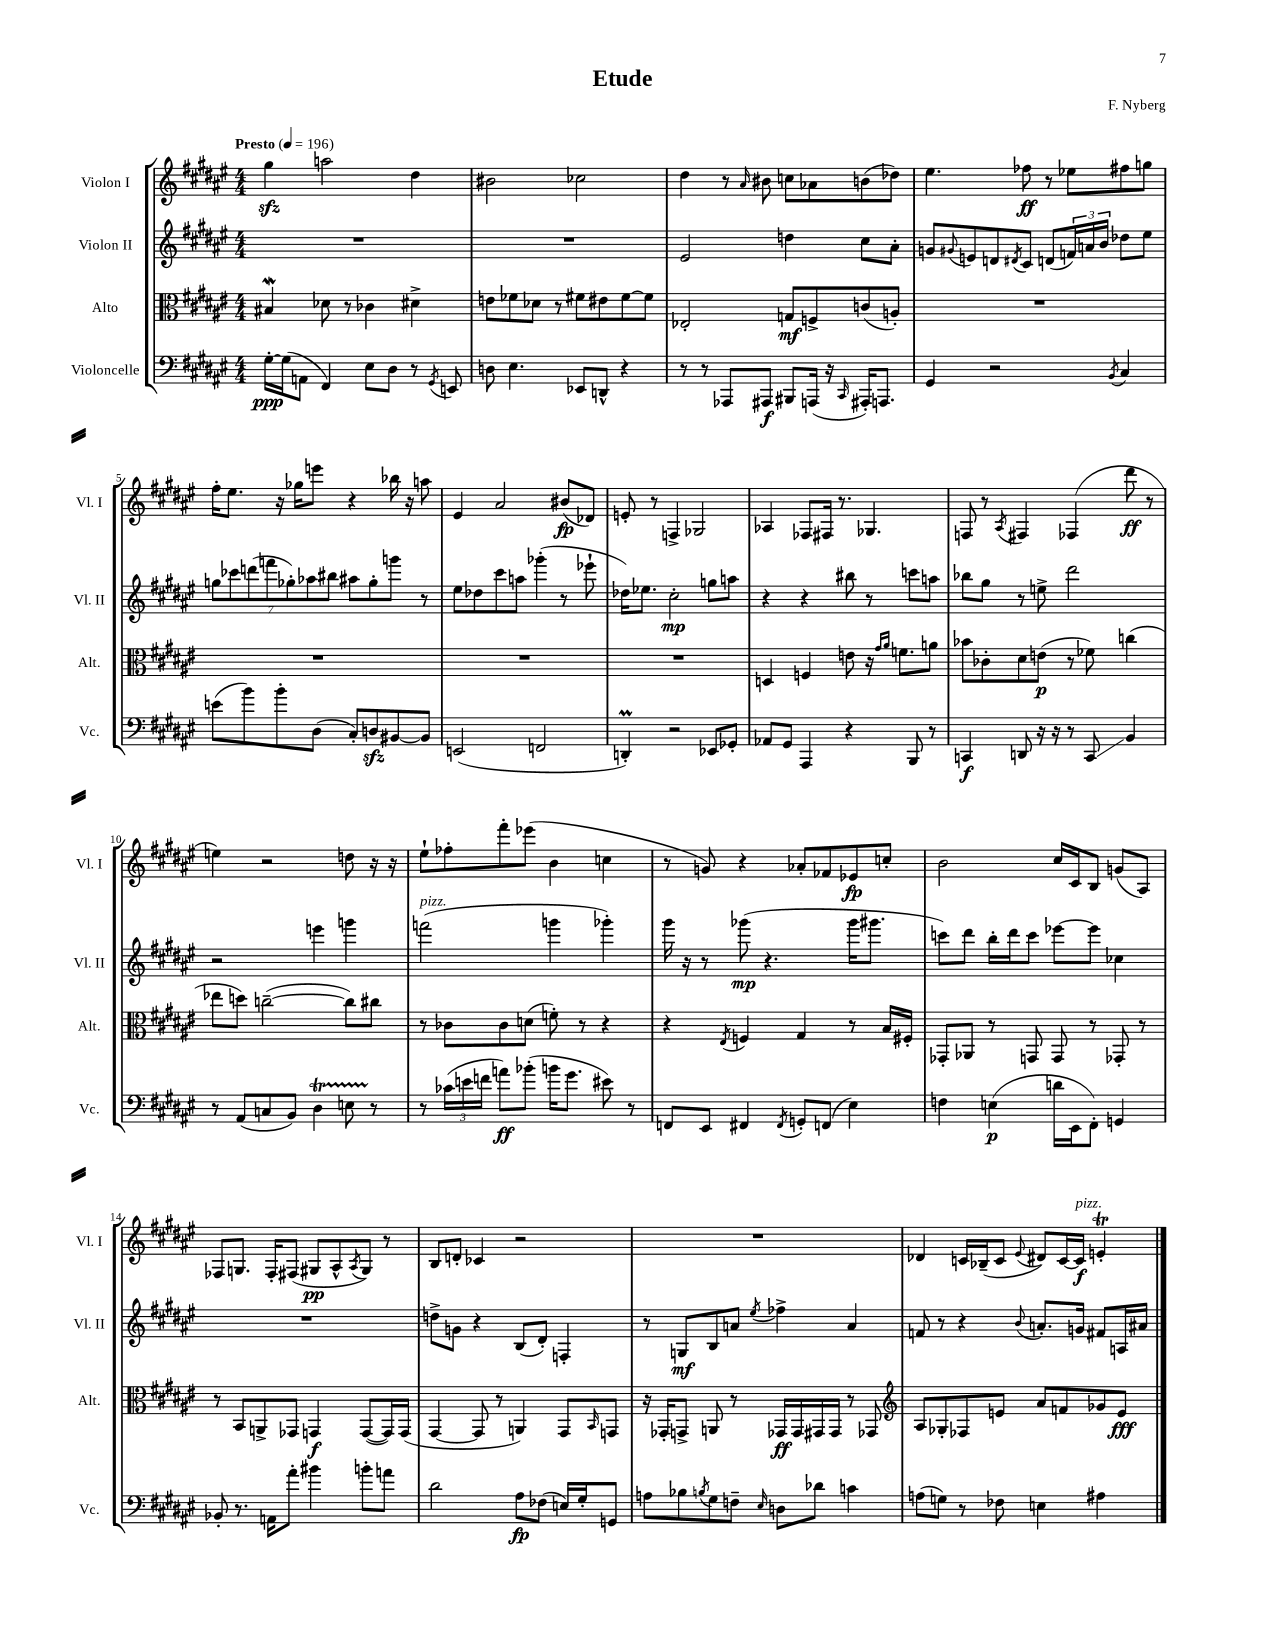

**kern	**kern	**kern	**kern
*staff4	*staff3	*staff2	*staff1
*clefF4	*clefC3	*clefG2	*clefG2
*k[f#c#g#d#a#e#]	*k[f#c#g#d#a#e#]	*k[f#c#g#d#a#e#]	*k[f#c#g#d#a#e#]
*M4/4	*M4/4	*M4/4	*M4/4
*MM196	*MM196	*MM196	*MM196
[16G#'	4B#	1r	4gg#
(16G#]	.	.	.
8AA	.	.	.
4FF#)	8d-	.	2aa
.	8r	.	.
8E#	4c-	.	.
8D#	.	.	.
8r	4d#^	.	4dd#
8qGG#	.	.	.
8EE	.	.	.
=	=	=	=
8D	8e	1r	2b#
4.E#	8f-	.	.
.	8d-	.	.
.	8r	.	.
8EE-	8f#	.	2cc-
8DD^^	8e#	.	.
4r	[8f#	.	.
.	8f#]	.	.
=	=	=	=
8r	2E-'	2e#	4dd#
8r	.	.	.
8AAA-	.	.	8r
.	.	.	16qqa#
8AAA#	.	.	8b#
8BBB#	8G	4dd	8cc
(16AAA	8F^	.	8a-
16r	.	.	.
16qqCC#	.	.	.
16AAA#')	(8c	8cc#	(8b
8.AAA	.	.	.
.	8A')	8a#'	8dd-)
=	=	=	=
4GG#	1r	8g	4.ee#
.	.	8qqg#	.
.	.	8e	.
2r	.	8d	.
.	.	8qd#	.
.	.	8c#	8ff-
.	.	(8d	8r
.	.	24f)	8ee-
.	.	24a	.
.	.	24b	.
8qBB	.	.	.
4C#	.	8dd-	8ff#
.	.	8ee#	8gg
=	=	=	=
(8e	1r	14gg	16ff#'
.	.	.	8.ee#
.	.	14ccc-	.
8b)	.	.	.
.	.	(14ddd	.
.	.	14fff	.
8b'	.	.	16r
.	.	14gg-')	.
.	.	.	16gg-
.	.	14aa-	.
(8D#	.	.	8eee
.	.	14bb#	.
8C#')	.	8aa#	4r
8D	.	8gg-'	.
[8BB#	.	8ggg	16bb-
.	.	.	16r
8BB#]	.	8r	8aa
=	=	=	=
(2EE	1r	8ee#	4e#
.	.	8dd-	.
.	.	8ccc#	2a#
.	.	8aa	.
2FF	.	(4ggg-'	.
.	.	8r	(8b#
.	.	8eee-`	8d-)
=	=	=	=
4DD')	1r	16dd-)	8e'
.	.	8.ee-	.
.	.	.	8r
2r	.	2cc#'	4F^
.	.	.	2G-
8EE-	.	8gg	.
8GG-'	.	8aa	.
=	=	=	=
8AA-	4D	4r	4A-
8GG#	.	.	.
4AAA#	4F	4r	8F-
.	.	.	16F#
.	.	.	8.r
4r	8e	8bb#	.
.	16r	8r	4.G-
.	16qqg#	.	.
.	16qqa#	.	.
.	8.f	.	.
8BBB	.	8ccc	.
8r	8a	8aa	.
=	=	=	=
4CC	8b-	8bb-	8F
.	8c-'	8gg#	8r
.	.	.	8qA#
8DD	8d#	8r	4F#
16r	(8e	8ee^	.
16r	.	.	.
8r	8r	2ddd#	(4F-
8CC	8f-)	.	.
4BB	(4cc	.	8ddd#
.	.	.	8r
=	=	=	=
8r	8ee-	2r	4ee)
(8AA#	8dd)	.	.
8C	([2cc~	.	2r
8BB)	.	.	.
4D#	.	4eee	.
8E	8cc])	4ggg	8dd
8r	8cc#	.	16r
.	.	.	16r
=	=	=	=
8r	8r	(2fff	8ee#`
(24c-	8c-	.	8ff-'
24e	.	.	.
24f	.	.	.
8a)	8c-	.	8fff#'
(8b-'	(8d	.	(8eee-
16b	8f')	4ggg	4b
8.g#	.	.	.
.	8r	.	.
8e#)	4r	4ggg-')	4cc
8r	.	.	.
=	=	=	=
8FF	4r	16ggg#	8r
.	.	16r	.
8EE#	.	8r	8g)
.	8qE#	.	.
4FF#	4F	(8ggg-	4r
.	.	4.r	.
8qFF#	.	.	.
8GG'	4G#	.	8a-'
(8FF	.	.	8f-
4E#)	8r	16ggg-	8e-
.	.	8.ggg#	.
.	16B	.	8cc'
.	16F#'	.	.
=	=	=	=
4F	8GG-'	8ccc)	2b
.	8AA-	8ddd#	.
(4E	8r	16bb'	.
.	.	16ddd#	.
.	8GG	8ccc	.
16d	8GG	[8eee-	16cc#
16EE#	.	.	16c#
8FF#')	8r	8eee-]	8B
4GG	8GG-'	4cc-	(8g
.	8r	.	8A#)
=	=	=	=
8BB-'	8r	1r	8F-
8.r	8BB	.	8.G
.	8AA^	.	.
16AA	.	.	16F-'
8a#'	8GG-	.	(8F#
4b#	4GG	.	8G#
.	.	.	8A#^^
.	.	.	8qA#
8b'	([8GG	.	8G#)
8a	16GG])	.	8r
.	(16GG	.	.
=	=	=	=
2d#	[4GG#	8dd^	8B
.	.	8g	8d'
.	8GG#]	4r	4c-
.	8r	.	.
8A#	4AA)	(8B	2r
(8F-	.	8d#')	.
16E)	8GG#	4F'	.
16G#'	.	.	.
.	16qqBB	.	.
8GG	8GG	.	.
=	=	=	=
8A	16r	8r	1r
.	16GG-'	.	.
8B-	8GG^	8G	.
8qB	.	.	.
8G#	8AA	8B	.
8F~	8r	8a	.
16qqE#	.	8qee#	.
8D	16GG-	4ff-^	.
.	16GG-	.	.
8d-	16GG#	.	.
.	16GG#	.	.
4c	8r	4a	.
.	8GG-	.	.
=	=	=	=
*	*clefG2	*	*
(8A	8A#	8f	4d-
8G)	8G-'	8r	.
8r	8F-	4r	16c
.	.	.	(16B-~
8F-	8e	.	8c
.	.	8qqb	8qqe#
4E	8a#	8.a'	8d#)
.	8f	.	[16c
.	.	16g	16c]
4A#	8g-	8f#	4e'
.	8e	16A	.
.	.	16a#	.
==	==	==	==
*-	*-	*-	*-
